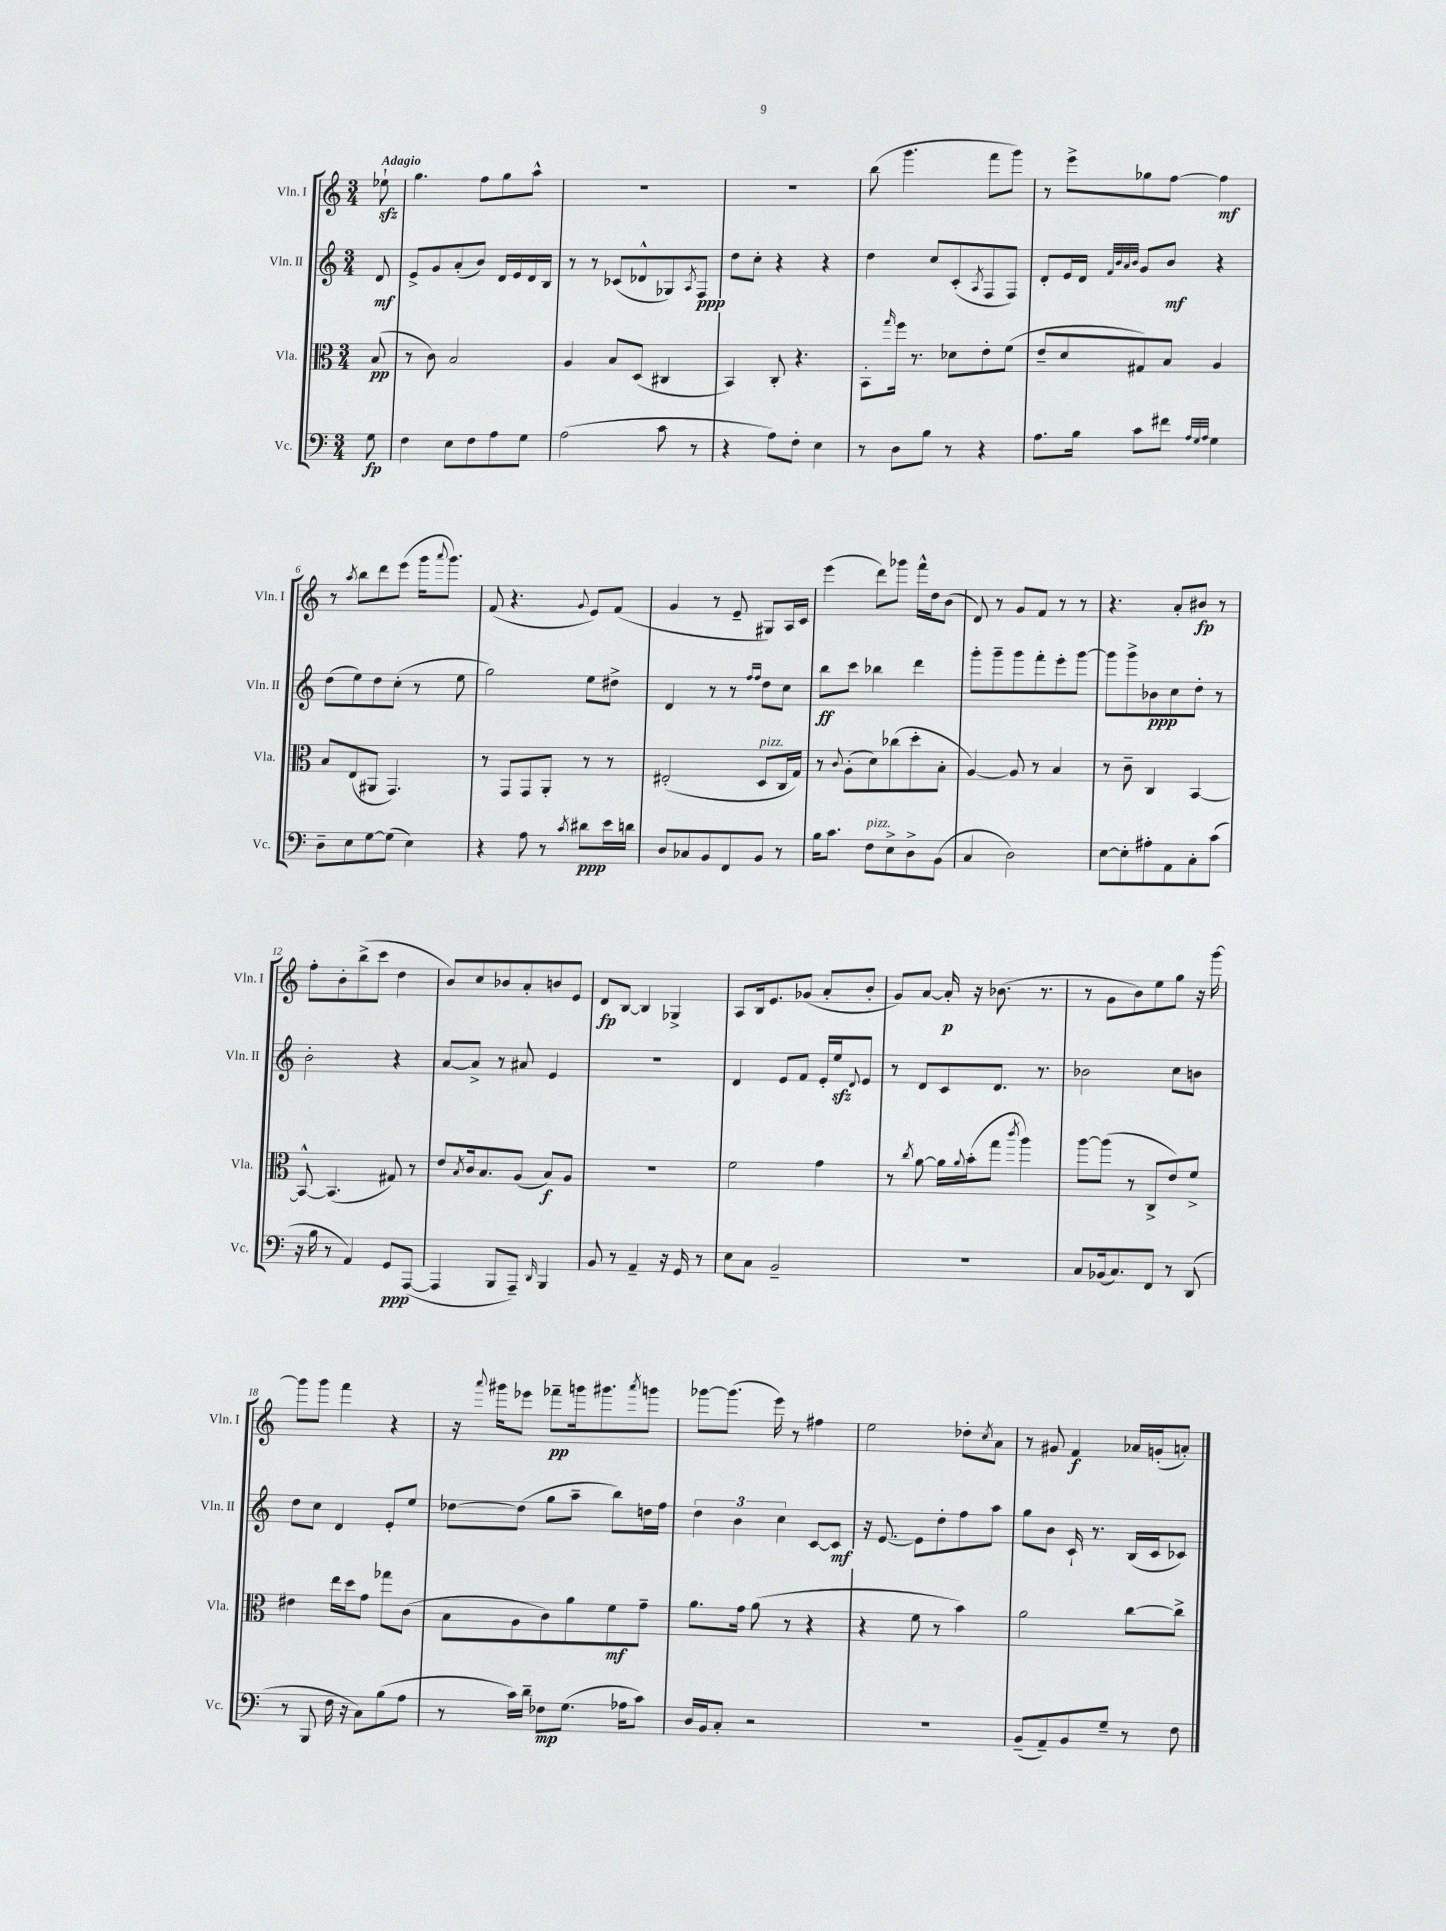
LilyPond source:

<<
\new StaffGroup <<
\new Staff = "s0" \with { instrumentName = "Vln. I" shortInstrumentName = "Vln. I" } {
    \clef treble \key c \major \numericTimeSignature \time 3/4 \partial 8 \tempo "Adagio"
    ees''8-!\sfz |
    g''4. f''8 g''8 a''8-^ |
    R2. |
    R2. |
    b''8( g'''4. f'''8 g'''8) |
    r8 e'''8-> ges''8 f''8~ f''4\mf |
    r8 \acciaccatura { a''8 } b''8 d'''8 e'''8( g'''16 \appoggiatura { a'''8 } g'''8.) |
    f'8( r4. \appoggiatura { g'8 } e'8) f'8( |
    g'4 r8 e'8-- gis8) a16 c'16 |
    e'''4( d'''8) ges'''8 f'''16-^ d''16 b'8( |
    d'8) r8 g'8 f'8 r8 r8 |
    r4. a'8-. bis'8\fp r8 |
    f''8-. b'8-. b''8->( c'''8 d''4 |
    b'8) c''8 bes'8 a'8-. b'8 e'8 |
    d'8\fp b8~ b4 ges4-> |
    a8 b16 e'8. ges'8( a'8-. b'8-. |
    g'8) a'8~ a'16-.\p r16 bes'8.( r8. |
    r8 g'8 b'8) e''8 g''8 r16 g'''16~ |
    g'''8 g'''8 f'''4 r4 |
    r16 \appoggiatura { a'''8 } gis'''16 ees'''8 fes'''8--\pp g'''16 gis'''8. \acciaccatura { a'''8 } g'''8 |
    ges'''8~ ges'''8.( e'''16) r8 fis''4 |
    e''2 des''8-. \acciaccatura { c''8 } a'8 |
    r8 gis'8 f'4\f aes'16 g'16-.( a'8-.) \bar "|." |
}
\new Staff = "s1" \with { instrumentName = "Vln. II" shortInstrumentName = "Vln. II" } {
    \clef treble \key c \major \numericTimeSignature \time 3/4 \partial 8
    d'8\mf |
    e'8-> g'8 a'8-.( b'8) d'16 e'16 d'16 b16 |
    r8 r8 ces'8( des'8-^ ges8) \acciaccatura { a8 } f8\ppp |
    d''8 c''8-. r4 r4 |
    d''4 c''8 c'8-.( \acciaccatura { a8 } f8 f8) |
    d'8-. e'16 d'16 \grace { f'32 b'32 a'32 b'32 } g'8 b'8\mf r4 |
    d''8( e''8) d''8 c''8-.( r8 e''8 |
    g''2) e''8 dis''8-> |
    d'4 r8 r8 \grace { f''16 f''16 } d''8 c''8 |
    b''8\ff c'''8 bes''4 d'''4 |
    g'''8-. g'''8-- g'''8 f'''8-. e'''8-. g'''8~ |
    g'''8 g'''8-> bes'8\ppp c''8 d''8-. r8 |
    b'2-. r4 |
    a'8~ a'8-> r8 ais'8 e'4 |
    R2. |
    d'4 e'8 f'8 e'16-. e''16\sfz \appoggiatura { d'8 } e'8 |
    r8 d'8 c'8 d'8. r8. |
    bes'2 c''8 b'8 |
    d''8 c''8 d'4 e'8-. e''8 |
    des''8~ des''8( g''8 a''8-- b''8) d''16 f''16 |
    \tuplet 3/2 { d''4 b'4 c''4 } c'8~ c'8\mf |
    r16 e'8.~ e'8 d''8-. f''8 a''8 |
    g''8 b'8 c'16-! r8. b16( c'16 ces'8) \bar "|." |
}
\new Staff = "s2" \with { instrumentName = "Vla." shortInstrumentName = "Vla." } {
    \clef alto \key c \major \numericTimeSignature \time 3/4 \partial 8
    b8\pp( |
    r8 c'8) b2 |
    a4 b8 d8( cis4 |
    b,4) c8-. r4. |
    b,8-. \grace { g''16 } f''16 r8. des'8 e'8-. f'8( |
    e'8-- d'8 gis8) b8 a4 |
    b8 e8( ais,8 g,4.) |
    r8 g,8 g,8 a,8-. r8 r8 |
    eis2-.( d8^\markup { \italic "pizz." } c16 g16) |
    r8 \appoggiatura { c'8 } a8-.( d'8) ces''8( d''8-. b8-. |
    a4~) a8 r8 b4 |
    r8 c'8-- c4 b,4~ |
    b,8~-^ b,4.( gis8) r8 |
    e'8 \acciaccatura { b8 } c'16 b8. a8( b8\f) a8 |
    R2. |
    f'2 g'4 |
    r8 \acciaccatura { c''8 } a'8~ a'16 \appoggiatura { a'8 } b'16-.( g''8 \acciaccatura { c'''8 } a''4) |
    a''8~ a''8( r8 c8-> e'8) f'8-> |
    eis'4 e''16 d''16 g'8 ges''8 c'8( |
    b8 a8 c'8) a'8 f'8\mf g'8-- |
    a'8. g'16 a'8( r8 r4 |
    r4 f'8 r8 b'4) |
    a'2 c''8~ c''8-> \bar "|." |
}
\new Staff = "s3" \with { instrumentName = "Vc." shortInstrumentName = "Vc." } {
    \clef bass \key c \major \numericTimeSignature \time 3/4 \partial 8
    g8\fp |
    f4 e8 f8 a8 g8 |
    a2( c'8 r8 |
    r4 a8) f8-. e4 |
    r8 d8 b8 r8 r4 |
    a8. b16 c'8 fis'8 \grace { a32 g32 a32 } g4 |
    d8-- e8 g8~ g8( e4) |
    r4 a8 r8 \acciaccatura { c'8 } dis'8\ppp e'16 d'16 |
    d8 ces8 b,8 f,8 b,8 r8 |
    b16 c'8. f8^\markup { \italic "pizz." } e8-> d8-> b,8( |
    c4 d2) |
    e8~ e8-. ais8-. a,8 c8-. c'8( |
    r16 b16 r8 a,4) g,8\ppp a,,8~( |
    a,,4 b,,8 a,,8--) \grace { d,16 } b,,4 |
    b,8 r8 a,4-- r16 g,16 r8 |
    e8 c8 b,2-- |
    R2. |
    c8 bes,16( c8.) f,8 r8 d,8( |
    r8 b,,8 f16 r16 c8) b8( a8 |
    r8 c'16) d'16-- fes8\mp g8.( aes16 c'8) |
    d16 b,16 c8-. r2 |
    R2. |
    b,8--( a,8--) b,8 g8-- r8 f8 \bar "|." |
}
>>
>>
